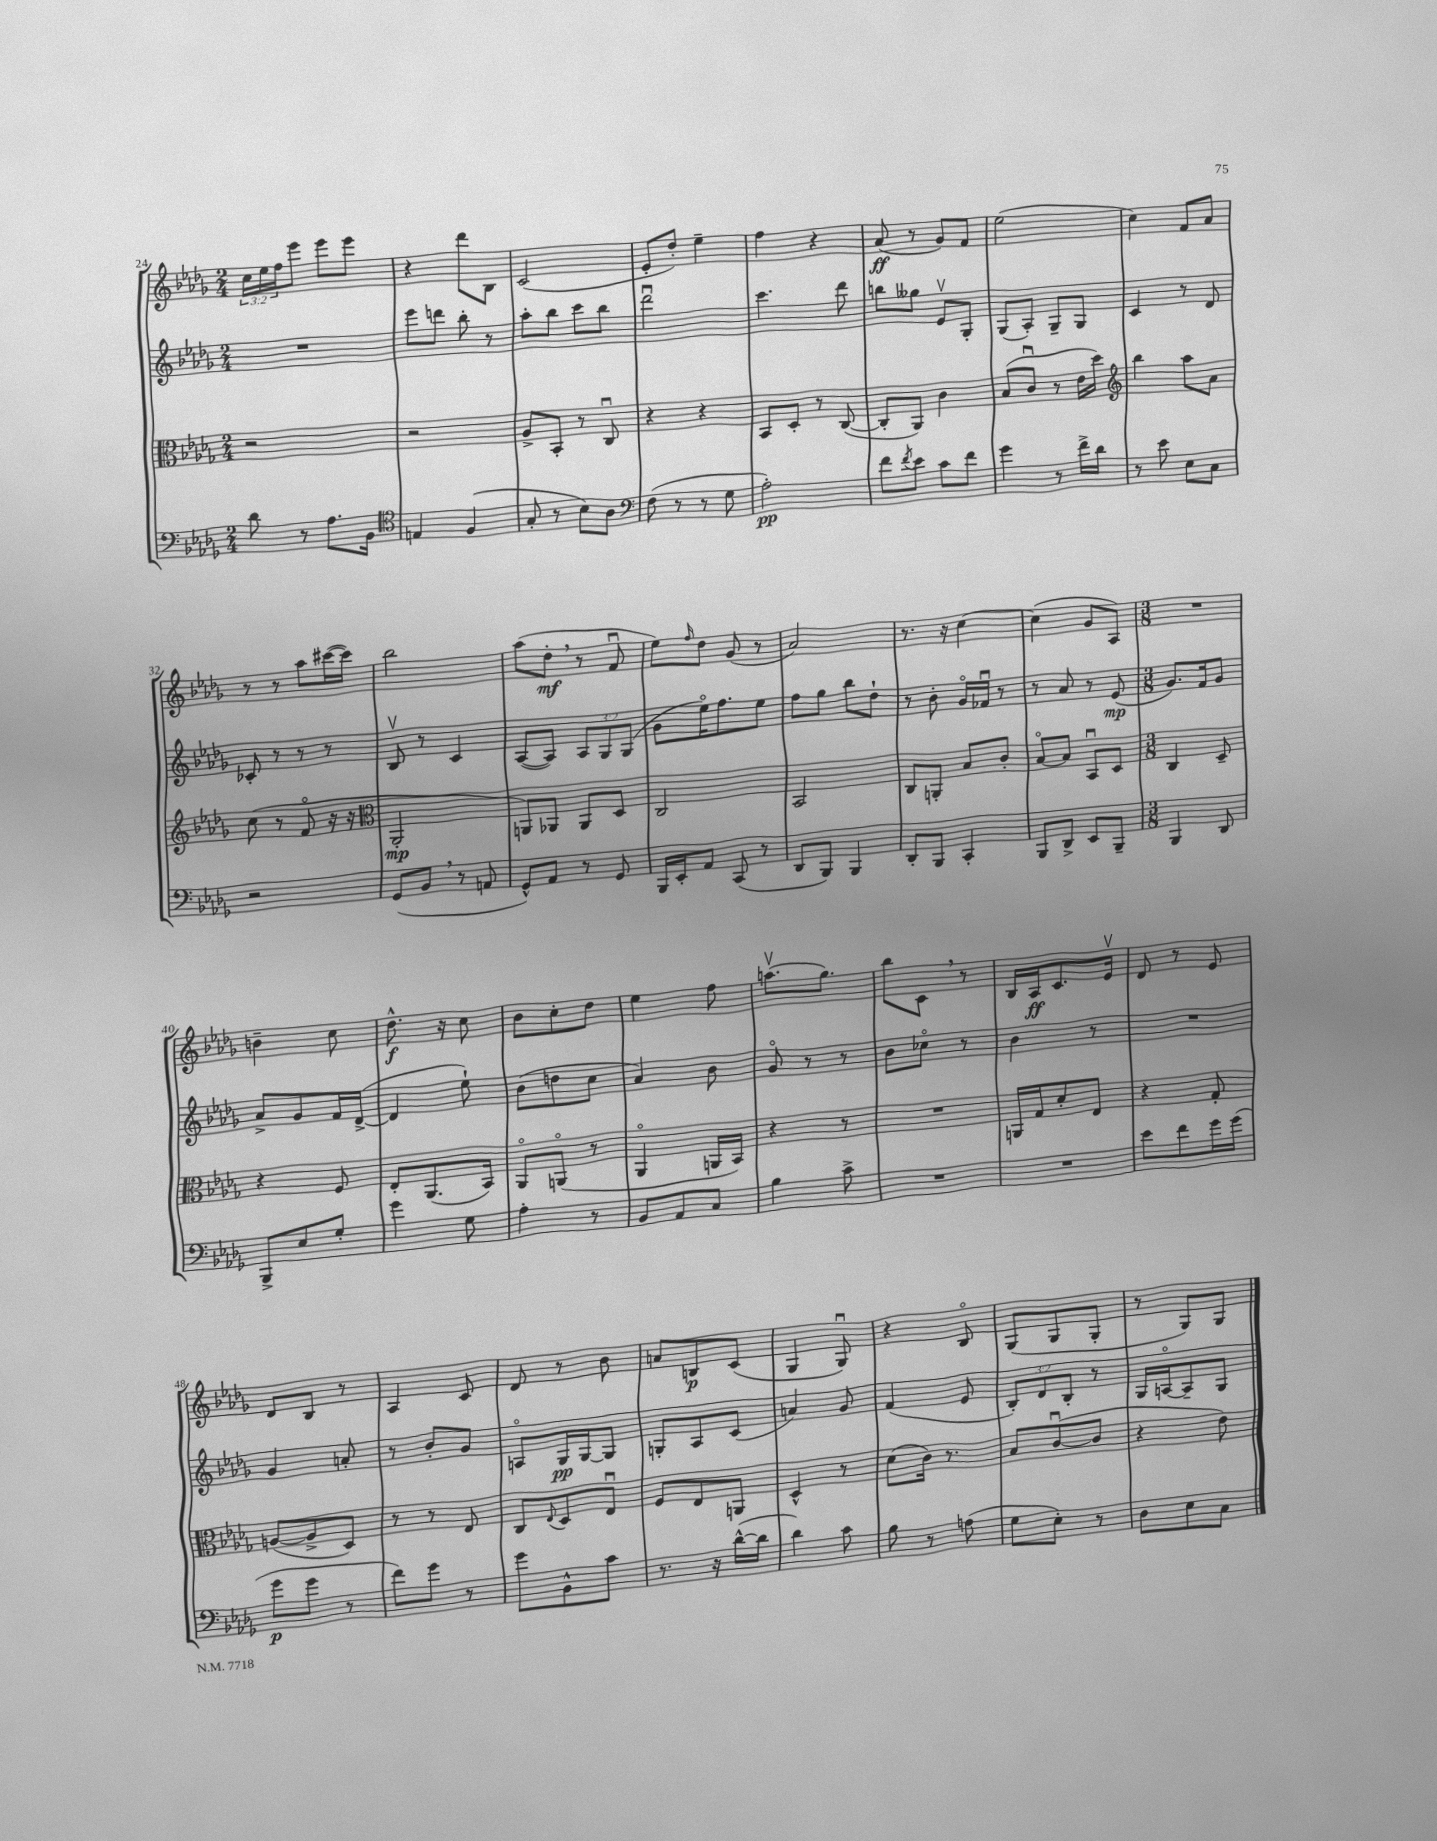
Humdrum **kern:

**kern	**kern	**kern	**kern
*staff4	*staff3	*staff2	*staff1
*clefF4	*clefC3	*clefG2	*clefG2
*k[b-e-a-d-g-]	*k[b-e-a-d-g-]	*k[b-e-a-d-g-]	*k[b-e-a-d-g-]
*M2/4	*M2/4	*M2/4	*M2/4
8d-	2r	2r	24cc
.	.	.	24ee-
.	.	.	24ff
8r	.	.	8eee-
8.A-	.	.	8eee-
.	.	.	8eee-
16BB-	.	.	.
=	=	=	=
*clefC4	*	*	*
4E	2r	8eee-	4r
.	.	8ddd	.
(4F	.	8bb-'	8ddd-
.	.	8r	8B-
=	=	=	=
8G-'	8A-^	8aa-'	(2c
8r	8BB-'	8bb-	.
8B-)	8r	8ccc	.
8A-	8Cu	8bb-	.
=	=	=	=
*clefF4	*	*	*
(8F	4r	2ddd-u	8e-'
8r	.	.	8dd-')
8r	4r	.	4ee-~
8G-	.	.	.
=	=	=	=
2A-')	8BB-	4.ccc	4ff
.	8D-'	.	.
.	8r	.	4r
.	([8C	8ddd-	.
=	=	=	=
8f	8C']	8bb	(8a-
8qf	.	.	.
8e-	8AA-)	8gg--	8r
8c	4c	8e-v	8g-)
8f	.	8G-'	8f
=	=	=	=
4g-	(8B-	(8G-	(2ee-
.	8cu	8A-')	.
8r	8r	8G-~	.
16f^	16e-	8G-	.
16d-	16dd-)	.	.
=	=	=	=
*	*clefG2	*	*
8r	4bb-	4c	4cc)
8e-	.	.	.
8E-	8aa-	8r	8f
8C	8a-	8d-	8a-
=	=	=	=
2r	(8cc	8c-'	8r
.	8r	8r	8r
.	8fo	8r	8aa-
.	16r	8r	([16ccc#
.	16r	.	16ccc#])
=	=	=	=
*	*clefC3	*	*
(8GG-	2AA-'	8B-v	2bb-
8BB-	.	8r	.
8r	.	4c	.
8AA	.	.	.
=	=	=	=
8GG-^^)	8AA)	([8A-	(8aa-
8AA-	8AA-	8A-])	8dd-'
8r	8AA-	12A-	8r
.	.	12G-	.
8GG-	8D-	.	8fu
.	.	(12G-	.
=	=	=	=
16BBB-	2C	8g-	8ee-)
16EE-'	.	.	.
.	.	.	16qqff
8AA-	.	16ee-o)	8dd-
.	.	8.ff	.
(8CC	.	.	(8g-
8r	.	8ee-	8r
=	=	=	=
8DD-	2BB-	8ff	2a-)
8BBB-)	.	8gg-	.
4BBB-	.	8bb-	.
.	.	8dd-`	.
=	=	=	=
8DD-'	8C	8r	8.r
8BBB-	8AA'	8b-'	.
.	.	.	16r
4CC'	8B-	16g-o	[4cc
.	.	16f-u	.
.	8c'	8r	.
=	=	=	=
8BBB-	[8B-o	8r	(4cc]
8DD-^	8B-]	8a-	.
8EE-	8BB-u	8r	8g-
8BBB-~	8D-	(8e-	8A-)
=	=	=	=
*M3/8	*M3/8	*M3/8	*M3/8
4BBB-	4C	8.g-)	4.r
.	.	16f	.
8DD-	8D-~	8g-	.
=	=	=	=
8BBB-^	4r	8a-^	4b~
8E-	.	8g-	.
8G-'	8F	16f	8cc
.	.	([16d-^	.
=	=	=	=
4g-	8E-'	4d-]	8.dd-^^
.	(8.AA-	.	.
.	.	.	16r
8G-	.	8ee-`)	8cc
.	16BB-)	.	.
=	=	=	=
4A-'	8AA-o	(8b-	8b-
.	(8AAo	8dd	8cc'
8r	8r	8cc	8dd-
=	=	=	=
8BB-	4AA-o	4a-)	4ee-
8AA-	.	.	.
8C	16AA	8b-	8ff
.	16BB-)	.	.
=	=	=	=
4B-	4r	8g-o	(8.aav
.	.	8r	.
.	.	.	8.gg-)
8c^	8r	8r	.
=	=	=	=
4.r	4.r	8b-	8bb-
.	.	8cc-o	8c
.	.	8r	8r
=	=	=	=
4.r	16AA	4b-	16B-
.	16G-	.	16A-
.	8d-'	.	8.c
.	8E-	8r	.
.	.	.	16e-v
=	=	=	=
8e-	4r	4.r	8d-
8f	.	.	8r
16g-	8G-'	.	8e-
(16g-	.	.	.
=	=	=	=
8g-	([8A	4g-	8d-
8g-	8A^]	.	8B-
8r	8D-)	8a'	8r
=	=	=	=
8f)	8r	8r	4A-
8g-	8r	8b-'	.
8r	8E-	8g-	8c
=	=	=	=
8g-	8C	8Ao	8d-
.	8qqE-	.	.
8BB-^^	8D-	16G-	8r
.	.	[16G-	.
8c	8E-u	8G-]	8b-
=	=	=	=
8.r	8F	8G'	8a
.	8E-	8A-	8B
16r	.	.	.
([16d-^^	8AA	(8c	(8c
16d-]	.	.	.
=	=	=	=
4d-)	4D-^^	4a)	4G-
8c	8r	8g-	8G-u)
=	=	=	=
8B-	(8d-	(4f	4r
8r	16c)	.	.
.	8.r	.	.
(8A	.	8e-	8B-o
=	=	=	=
8G-	8B-	12B-')	(8G-
.	.	12d-	.
8E-')	([8cu	.	8G-
.	.	12B-'	.
8r	8c]	8r	8G-'
=	=	=	=
8D-	4r	16G-	8r
.	.	[16Ao	.
8E-	.	8A~]	8G-)
8C	8e-)	8G-	8G-
==	==	==	==
*-	*-	*-	*-
